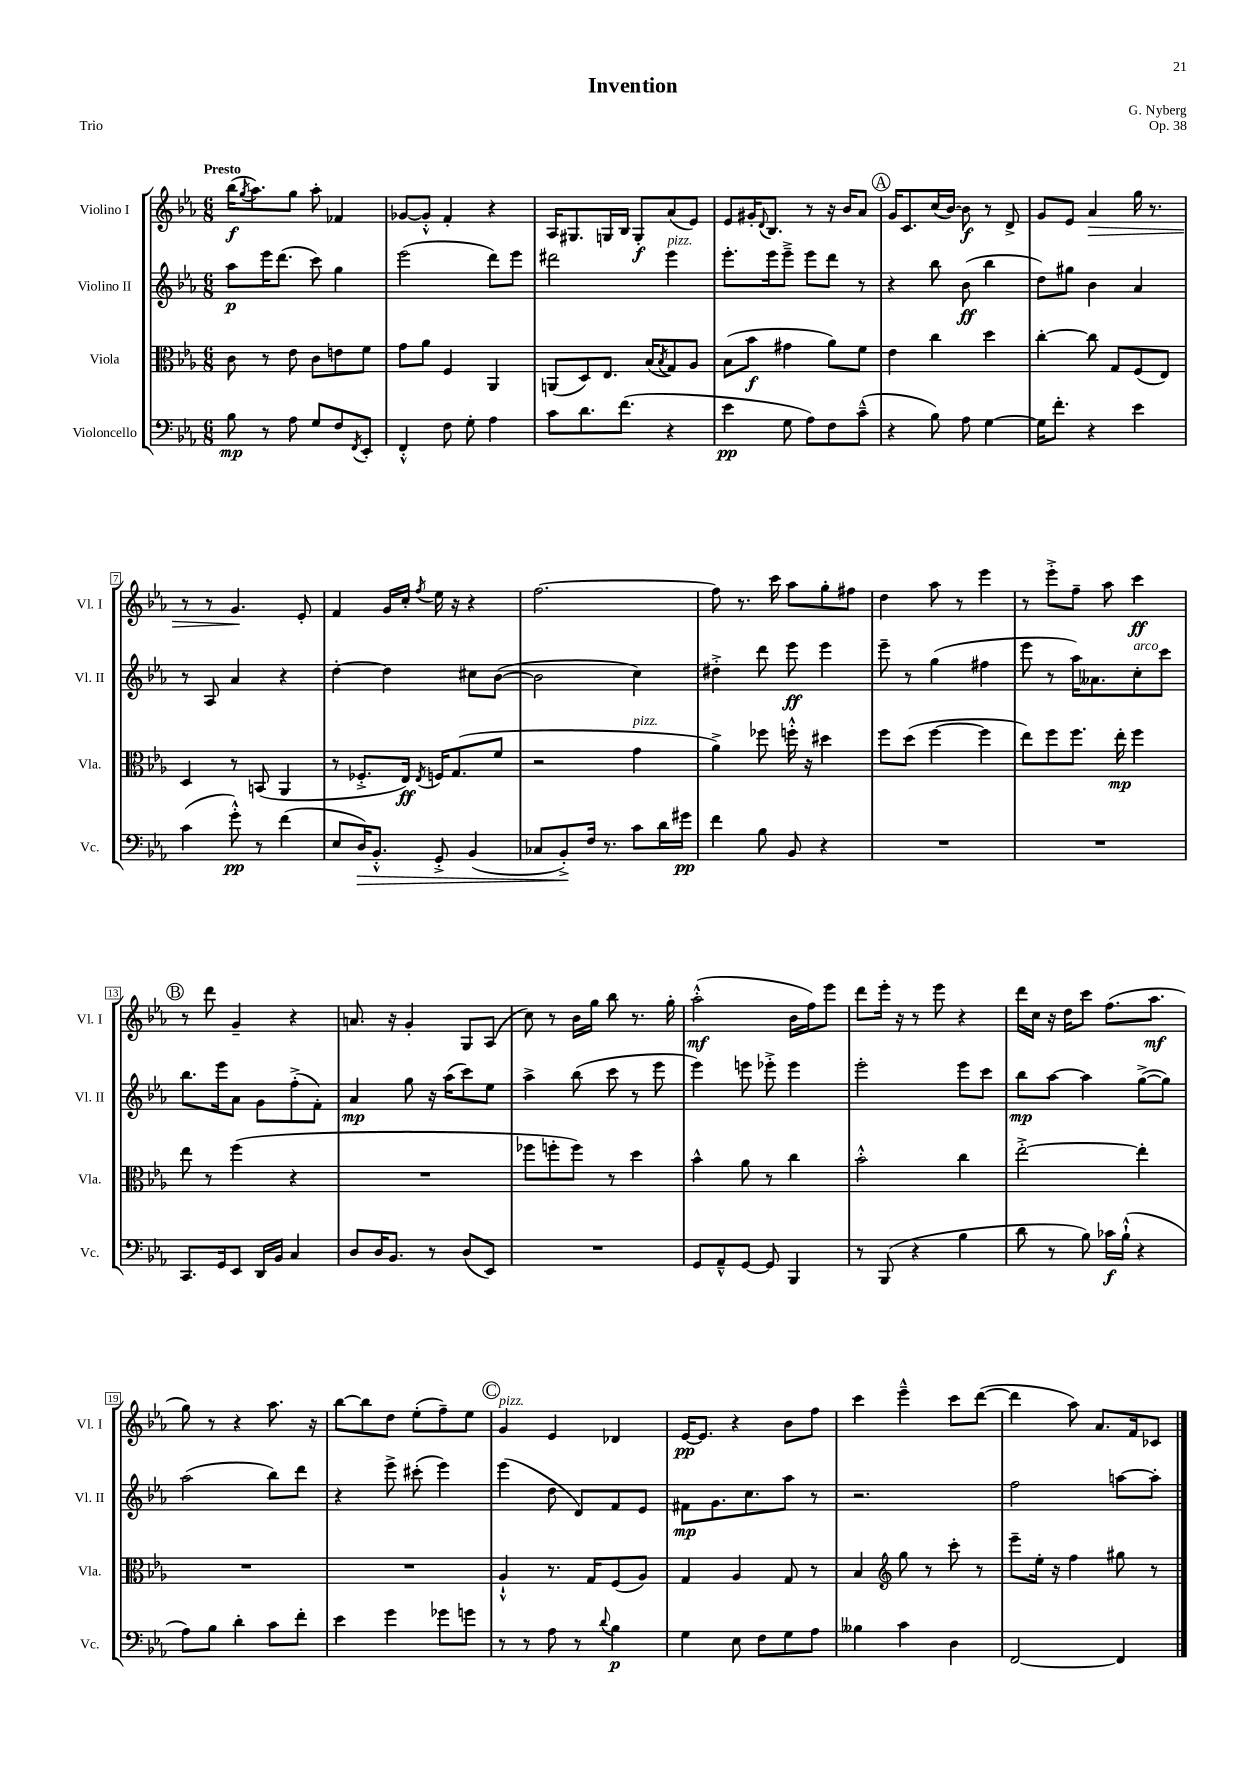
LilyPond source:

\header { title = "Invention" composer = "G. Nyberg" opus = "Op. 38" piece = "Trio" }
<<
\new StaffGroup <<
\new Staff = "s0" \with { instrumentName = "Violino I" shortInstrumentName = "Vl. I" } {
    \clef treble \key ees \major \numericTimeSignature \time 6/8 \tempo "Presto"
    bes''16\f( \acciaccatura { g''8 } aes''8.) g''8 aes''8-. fes'4 |
    ges'8~ ges'8-.-^ f'4-. r4 |
    aes16 gis8. g16 bes16 g8-.\f aes'8( ees'8) |
    ees'8 gis'16-. \appoggiatura { d'8 } bes8. r8 r16 bes'16 aes'8 |
    \mark \markup { \circle "A" } g'16 c'8. c''16( bes'16~) bes'8\f r8 d'8-> |
    g'8 ees'8 aes'4\> g''16 r8. |
    r8 r8 g'4.\! ees'8-. |
    f'4 g'16 c''16-. \acciaccatura { f''8 } ees''16 r16 r4 |
    f''2.~ |
    f''8 r8. c'''16 aes''8 g''8-. fis''8 |
    d''4 aes''8 r8 ees'''4 |
    r8 ees'''8-.-> f''8-- aes''8 c'''4\ff |
    \mark \markup { \circle "B" } r8 d'''8 g'4-- r4 |
    a'8. r16 g'4-. g8 aes8( |
    c''8) r8 bes'16 g''16 bes''8 r8. g''16-. |
    aes''2-.-^\mf( bes'16 f''16) ees'''8 |
    d'''8 ees'''16-. r16 r8 ees'''8 r4 |
    d'''16 c''16 r16 d''16 c'''8 f''8.( aes''8.\mf |
    g''8) r8 r4 aes''8. r16 |
    bes''8~ bes''8 d''8 ees''8-.( f''8--) ees''8 |
    \mark \markup { \circle "C" } g'4^\markup { \italic "pizz." } ees'4 des'4 |
    ees'16~\pp ees'8. r4 bes'8 f''8 |
    c'''4 ees'''4---^ c'''8 d'''8~( |
    d'''4 aes''8) aes'8. f'16 ces'8 \bar "|." |
}
\new Staff = "s1" \with { instrumentName = "Violino II" shortInstrumentName = "Vl. II" } {
    \clef treble \key ees \major \numericTimeSignature \time 6/8
    aes''8\p ees'''16 d'''8.( c'''8) g''4 |
    ees'''2( d'''8) ees'''8 |
    dis'''2 ees'''4^\markup { \italic "pizz." } |
    ees'''8.-. ees'''16 ees'''8---> ees'''8 d'''8 r8 |
    \mark \markup { \circle "A" } r4 bes''8 bes'8\ff( bes''4 |
    d''8) gis''8 bes'4 aes'4 |
    r8 aes8 aes'4 r4 |
    d''4~-. d''4 cis''8 bes'8~( |
    bes'2 c''4) |
    dis''4-.-> d'''8 ees'''8\ff ees'''4 |
    ees'''8-- r8 g''4( fis''4 |
    ees'''8 r8 aes''16) aeses'8. c''8-.^\markup { \italic "arco" } c'''8 |
    \mark \markup { \circle "B" } bes''8. ees'''16 aes'8 g'8 f''8-.->( f'8-.) |
    aes'4\mp g''8 r16 aes''16( c'''8) ees''8 |
    aes''4-> bes''8( c'''8 r8 ees'''8 |
    ees'''4) e'''8 ees'''8-.-> ees'''4 |
    ees'''2-. ees'''8 c'''8 |
    bes''8\mp aes''8~ aes''4 g''8~->( g''8) |
    aes''2( bes''8) d'''8 |
    r4 ees'''8-> cis'''8-.( ees'''4) |
    \mark \markup { \circle "C" } ees'''4( d''8 d'8) f'8 ees'8 |
    fis'8\mp g'8. c''8. aes''8 r8 |
    r2. |
    f''2 a''8~ a''8-. \bar "|." |
}
\new Staff = "s2" \with { instrumentName = "Viola" shortInstrumentName = "Vla." } {
    \clef alto \key ees \major \numericTimeSignature \time 6/8
    c'8 r8 ees'8 c'8 e'8 f'8 |
    g'8 aes'8 f4 aes,4 |
    a,8( d8) ees8. bes16( \acciaccatura { bes8 } g8) aes8 |
    bes8( bes'8\f gis'4 aes'8) f'8 |
    \mark \markup { \circle "A" } ees'4 c''4 d''4 |
    c''4~-. c''8 g8 f8( ees8) |
    d4 r8 b,8( aes,4 |
    r8 fes8.-.-> ees16\ff) \acciaccatura { ees8 } f16 g8.( f'8 |
    r2 g'4^\markup { \italic "pizz." } |
    aes'4->) fes''8 f''16-.-^ r16 dis''4 |
    f''8 d''8( f''4~ f''4 |
    ees''8) f''8 f''8. ees''16-.\mp f''4 |
    \mark \markup { \circle "B" } ees''8 r8 f''4( r4 |
    R2. |
    fes''8 f''8-. f''8) r8 d''4 |
    bes'4-^ aes'8 r8 c''4 |
    bes'2-.-^ c''4 |
    ees''2~-.-> ees''4-. |
    R2. |
    R2. |
    \mark \markup { \circle "C" } aes4-!-^ r8. g16 f8( aes8) |
    g4 aes4 g8 r8 |
    bes4 \clef treble g''8 r8 c'''8-. r8 |
    ees'''8-- ees''16-. r16 f''4 gis''8 r8 \bar "|." |
}
\new Staff = "s3" \with { instrumentName = "Violoncello" shortInstrumentName = "Vc." } {
    \clef bass \key ees \major \numericTimeSignature \time 6/8
    bes8\mp r8 aes8 g8 f8 \acciaccatura { f,8 } ees,8-. |
    f,4-.-^ f8 g8-. aes4 |
    c'8 d'8. f'8.( r4 |
    ees'4\pp g8 aes8) f8 c'8---^( |
    \mark \markup { \circle "A" } r4 bes8) aes8 g4~ |
    g16 f'8.-. r4 ees'4 |
    c'4( g'8-.-^\pp) r8 f'4( |
    ees8 d16\>) bes,8.-.-^ g,8-.-> bes,4( |
    ces8 bes,8-.->\!) f16 r8. c'8 d'16 gis'16\pp |
    f'4 bes8 bes,8 r4 |
    R2. |
    R2. |
    \mark \markup { \circle "B" } c,8. g,16 ees,8 d,16 bes,16 c4 |
    d8 d16 bes,8. r8 d8( ees,8) |
    R2. |
    g,8 aes,8---^ g,8~ g,8 bes,,4 |
    r8 bes,,8( r4 bes4 |
    d'8 r8 bes8) ces'16\f bes16-!-^( r4 |
    aes8) bes8 d'4-. c'8 f'8-. |
    ees'4 g'4 ges'8 g'8 |
    \mark \markup { \circle "C" } r8 r8 aes8 r8 \appoggiatura { d'8 } bes4\p |
    g4 ees8 f8 g8 aes8 |
    beses4 c'4 d4 |
    f,2~ f,4 \bar "|." |
}
>>
>>
\layout { \context { \Score \override BarNumber.stencil = #(make-stencil-boxer 0.1 0.3 ly:text-interface::print) } }
